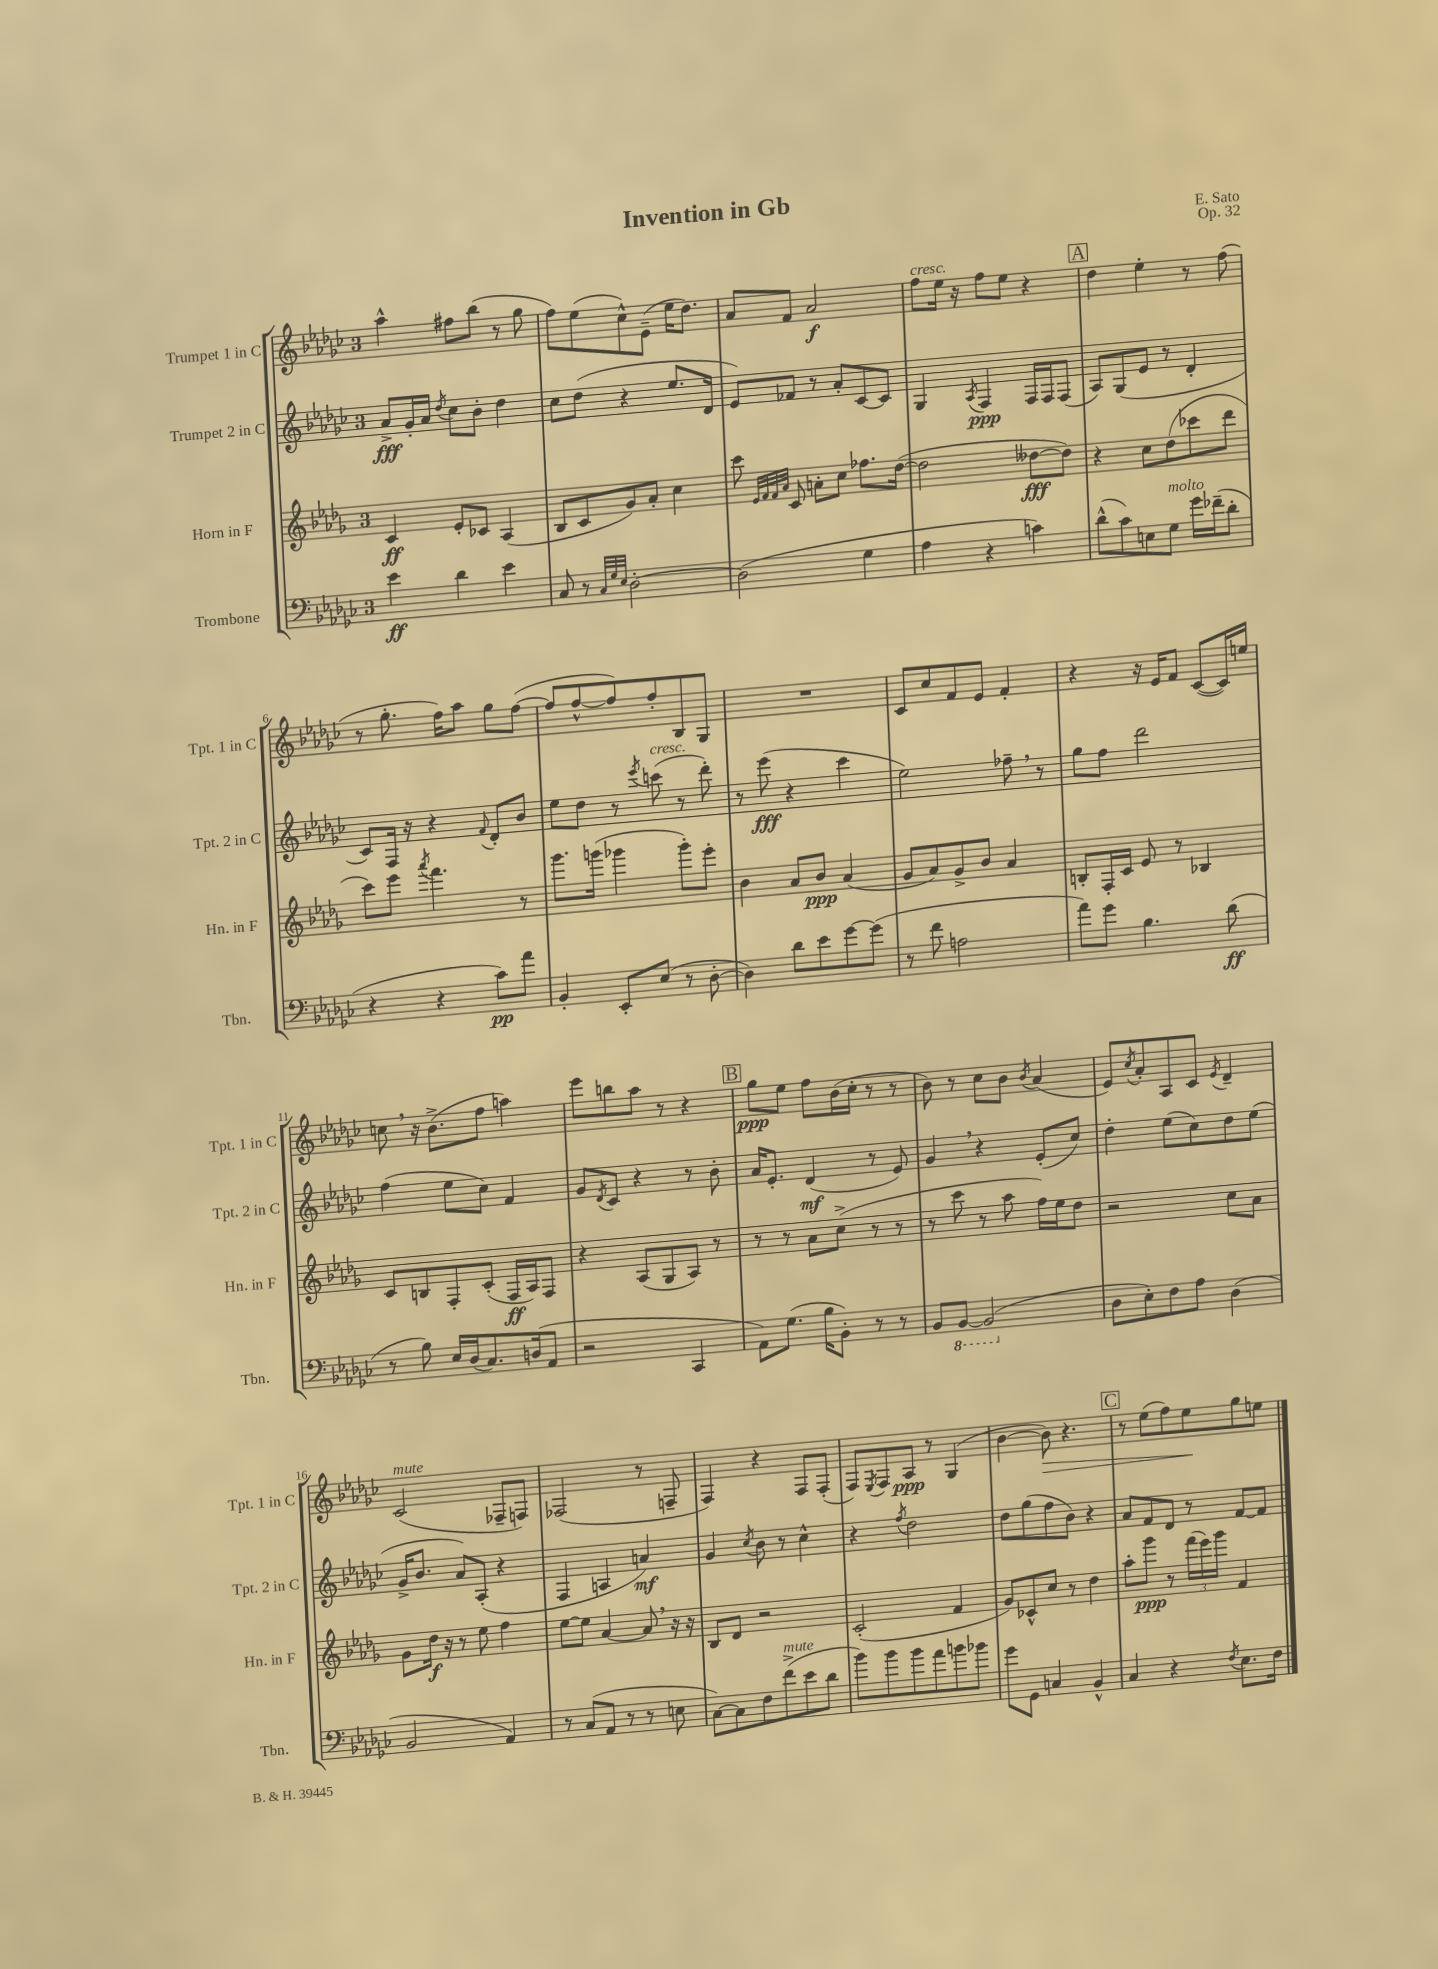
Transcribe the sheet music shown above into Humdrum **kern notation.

**kern	**dynam	**kern	**dynam	**kern	**dynam	**kern	**dynam
*part4	*part4	*part3	*part3	*part2	*part2	*part1	*part1
*staff4	*staff4	*staff3	*staff3	*staff2	*staff2	*staff1	*staff1
*I"Trombone	*	*I"Horn in F	*	*I"Trumpet 2 in C	*	*I"Trumpet 1 in C	*
*I'Tbn.	*	*I'Hn. in F	*	*I'Tpt. 2 in C	*	*I'Tpt. 1 in C	*
*clefF4	*	*clefG2	*	*clefG2	*	*clefG2	*
*k[b-e-a-d-g-c-]	*	*k[b-e-a-d-g-]	*	*k[b-e-a-d-g-c-]	*	*k[b-e-a-d-g-c-]	*
*M3/4	*	*M3/4	*	*M3/4	*	*M3/4	*
=1	=1	=1	=1	=1	=1	=1	=1
4e-\	ff	4c/	ff	8a-^/L	fff	4aa-^^\	.
.	.	.	.	16g-'/L	.	.	.
.	.	.	.	16a-/JJ	.	.	.
.	.	.	.	8qdd-/	.	.	.
4d-\	.	8e-'/L	.	8cc-\L	.	8ff#X\L	.
.	.	8c-X/J	.	8b-'\J	.	(8bb-\J	.
4e-\	.	(4A-/	.	4dd-\	.	8r	.
.	.	.	.	.	.	8gg-\	.
=2	=2	=2	=2	=2	=2	=2	=2
8C-/	.	8B-/L	.	8cc-\L	.	8ff\L)	.
8r	.	8c/	.	(8dd-\J	.	(8ee-\	.
32qqC-/LLL	.	.	.	.	.	.	.
32qqG-/	.	.	.	.	.	.	.
32qqE-/JJJ	.	.	.	.	.	.	.
[2D-'\	.	8g-/)	.	4r	.	8cc-^^\)	.
.	.	8a-'/J	.	.	.	(8e-~\J	.
.	.	4cc\	.	8.ee-/L	.	16ee-\KL	.
.	.	.	.	.	.	8.dd-\J)	.
.	.	.	.	16d-/Jk	.	.	.
=3	=3	=3	=3	=3	=3	=3	=3
(2D-\]	.	8ccc\	.	8e-/L)	.	8a-/L	.
.	.	32qqe-/LLL	.	.	.	.	.
.	.	32qqf/	.	.	.	.	.
.	.	32qqf/	.	.	.	.	.
.	.	32qqa-/JJJ	.	.	.	.	.
.	.	8c/	.	8f-X/J	.	8f/J	.
.	.	8an'\L	.	8r	.	2a-/	f
.	.	8cc\J	.	8a-'/L	.	.	.
4G-\	.	8.ff-X\L	.	[8c-/	.	.	.
.	.	.	.	8c-/J]	.	.	.
.	.	([16dd-\Jk	.	.	.	.	.
=4	=4	=4	=4	=4	=4	=4	=4
!	!	!	!	!	!	!LO:TX:a:i:t=cresc.	!
4A-\	.	2dd-\]	.	4G-/	.	8ff\L	.
.	.	.	.	.	.	16ee-\Jk	.
.	.	.	.	.	.	16r	.
.	.	.	.	8qA-/	.	.	.
4r	.	.	.	4F/	ppp	8ff\L	.
.	.	.	.	.	.	8ee-\J	.
4cn\)	.	[8dd--X\L	fff	16F/LL	.	4r	.
.	.	.	.	16F/J	.	.	.
.	.	8dd--\J])	.	(8F/J	.	.	.
!!LO:REH:place=s1:t=A
=5	=5	=5	=5	=5	=5	=5	=5
(8d-^^\L	.	4r	.	8A-/L)	.	4dd-\	.
8c-\)	.	.	.	(8G-/	.	.	.
8En\	.	8cc\L	.	8e-/J	.	4ee-'\	.
!LO:TX:a:i:t=molto	!	!	!	!	!	!	!
8G-\J	.	(8dd-\	.	8r	.	.	.
16g-\LL	.	8ccc-X\	.	4d-'/	.	8r	.
(16f-X~\J	.	.	.	.	.	.	.
8d-'\J	.	8ddd-\J	.	.	.	(8ff\	.
!!LO:LB:g=z
=6	=6	=6	=6	=6	=6	=6	=6
4r	.	8ccc\L)	.	8c-/L)	.	8r	.
.	.	8eee-\J	.	16F/Jk	.	8.gg-'\	.
.	.	.	.	16r	.	.	.
.	.	8qaaa-/	.	.	.	.	.
4r	.	4.fff\	.	4r	.	.	.
.	.	.	.	.	.	16ff\KL)	.
.	.	.	.	.	.	8aa-\J	.
.	.	.	.	8qqf/	.	.	.
8c-\L)	pp	.	.	8d-'/L	.	8gg-\L	.
8a-\J	.	8r	.	8b-/J	.	([8ff\J	.
=7	=7	=7	=7	=7	=7	=7	=7
4BB-'/	.	8.ggg-\L	.	8ee-\L	.	8ff/L]	.
.	.	.	.	8dd-\J	.	[8ff^^/	.
.	.	(16gggn\Jk	.	.	.	.	.
8EE-'/L	.	4ggg-X\	.	8r	.	8ff/])	.
.	.	.	.	8qeee-/	.	.	.
!	!	!	!	!LO:TX:a:i:t=cresc.	!	!	!
(8E-/J	.	.	.	(8cccn\	.	8ff'/	.
8r	.	8ggg-'\L)	.	8r	.	8B-/	.
[8D-'\	.	8eee-'\J	.	8ddd-'\)	.	8G-/J	.
=8	=8	=8	=8	=8	=8	=8	=8
4D-\])	.	4b-\	.	8r	.	2.r	.
.	.	.	.	(8eee-\	fff	.	.
8d-\L	.	8a-/L	.	4r	.	.	.
8e-\	.	8b-/J	ppp	.	.	.	.
[8g-\	.	(4a-/	.	4ccc-\	.	.	.
(8g-\J]	.	.	.	.	.	.	.
=9	=9	=9	=9	=9	=9	=9	=9
8r	.	8g-/L	.	2ee-\)	.	8c-/L	.
8f\	.	8a-/)	.	.	.	8cc-/	.
2An\	.	8g-^/	.	.	.	8f/	.
.	.	8b-/J	.	.	.	8e-/J	.
.	.	4a-/	.	8ff-X~,\	.	4f'/	.
.	.	.	.	8r	.	.	.
=10	=10	=10	=10	=10	=10	=10	=10
8a-\L)	.	8Bn'/L	.	8gg-\L	.	4r	.
8g-\J	.	16F'/L	.	8ff\J	.	.	.
.	.	16c/JJ	.	.	.	.	.
4.B-\	.	8e-/	.	2ddd-\	.	16r	.
.	.	.	.	.	.	16e-/KL	.
.	.	8r	.	.	.	8f/J	.
.	.	4B-X/	.	.	.	([8c-/L	.
(8d-\	ff	.	.	.	.	16c-/L])	.
.	.	.	.	.	.	16een/JJ	.
!!LO:LB:g=z
=11	=11	=11	=11	=11	=11	=11	=11
8r	.	8c/L	.	(4ff\	.	8ccn,\	.
8B-\)	.	8Bn/	.	.	.	16r	.
.	.	.	.	.	.	(8.b-^\L	.
16E-/LL	.	8F'/	.	8ee-\L	.	.	.
(16D-/J	.	.	.	.	.	.	.
8.C-/)	.	(8c'/J	.	8cc-\J)	.	8ff\J	.
.	.	16F/LL	ff	4f/	.	4aan\)	.
(16Dn/k	.	16A-/J)	.	.	.	.	.
8AA-/J	.	8F/J	.	.	.	.	.
=12	=12	=12	=12	=12	=12	=12	=12
2r	.	4r	.	8g-/L	.	8eee-\L	.
.	.	.	.	8qd-/	.	.	.
.	.	.	.	8c-/J	.	8bbn\	.
.	.	(8A-/L	.	4r	.	8aa-\J	.
.	.	8G-/	.	.	.	8r	.
4CC-/	.	8A-/J)	.	8r	.	4r	.
.	.	8r	.	8b-'\	.	.	.
!!LO:REH:place=s1:t=B
=13	=13	=13	=13	=13	=13	=13	=13
8AA-\L)	.	8r	.	16a-/KL	.	8gg-\L	ppp
.	.	.	.	8.e-'/J	.	.	.
(8.G-\J	.	8r	.	.	.	8ee-\J	.
.	.	8a-\L	.	(4d-/	mf	8ff\L	.
16B-\KL	.	.	.	.	.	.	.
8BB-'\J)	.	(8cc^\J	.	.	.	(16b-\L	.
.	.	.	.	.	.	16cc-'\JJ	.
8r	.	8r	.	8r	.	8r	.
8r	.	8r	.	8e-/)	.	8r	.
=14	=14	=14	=14	=14	=14	=14	=14
8BB-/L	.	8r	.	4g-,/	.	8b-\)	.
*8ba	*	*	*	*	*	*	*
[8BBB-/J	.	8ccc\	.	.	.	8r	.
(2BBB-/]	.	8r	.	4r	.	8cc-\L	.
.	.	8aa-\	.	.	.	8b-\J	.
.	.	.	.	.	.	8qb-/	.
.	.	16ff\LL)	.	(8e-'/L	.	(4a-/	.
.	.	16ee-\J	.	.	.	.	.
.	.	8dd-\J	.	8cc-/J)	.	.	.
=15	=15	=15	=15	=15	=15	=15	=15
*X8ba	*	*	*	*	*	*	*
8D-\L	.	2r	.	4dd-'\	.	8e-/L)	.
.	.	.	.	.	.	8qcc-/	.
8E-'\)	.	.	.	.	.	8a-'/	.
8F\	.	.	.	(8ee-\L	.	8A-/	.
8A-\J	.	.	.	8cc-\)	.	8c-/J	.
.	.	.	.	.	.	8qe-/	.
(4D-\	.	8cc\L	.	8dd-\	.	4d-~/	.
.	.	8a-\J	.	(8ee-\J	.	.	.
!!LO:LB:g=z
=16	=16	=16	=16	=16	=16	=16	=16
!	!	!	!	!	!	!LO:TX:a:i:t=mute	!
2BB-/	.	8g-\L	.	16g-^/KL	.	(2c-/	.
.	.	.	.	8.b-/J	.	.	.
.	.	16dd-\Jk	f	.	.	.	.
.	.	16r	.	.	.	.	.
.	.	8r	.	8a-/L)	.	.	.
.	.	8ee-\	.	(8A-'/J	.	.	.
4AA-/)	.	4ff\	.	4r	.	8F-X~/L	.
.	.	.	.	.	.	8Fn/J)	.
=17	=17	=17	=17	=17	=17	=17	=17
8r	.	[8ee-\L	.	4F/	.	(2F-X/	.
(8C-/L	.	8ee-\J]	.	.	.	.	.
8AA-/J	.	[4a-/	.	4An/	.	.	.
8r	.	.	.	.	.	.	.
8r	.	8a-,/]	.	4an/)	mf	8r	.
8En\	.	16r	.	.	.	8Fn~/	.
.	.	16r	.	.	.	.	.
=18	=18	=18	=18	=18	=18	=18	=18
[8C-\L)	.	8B-/L	.	4g-/	.	4F/)	.
8C-\]	.	8d-/J	.	.	.	.	.
.	.	.	.	8qcc-/	.	.	.
8F\	.	2r	.	8b-\	.	4r	.
!LO:TX:a:i:t=mute	!	!	!	!	!	!	!
(8f^\	.	.	.	8r	.	.	.
8e-\	.	.	.	4cc-^^\	.	8F/L	.
8d-\J	.	.	.	.	.	(8F'/J	.
=19	=19	=19	=19	=19	=19	=19	=19
8b-\L)	.	(2c'/	.	4r	.	8F/L)	.
.	.	.	.	.	.	8qE-/	.
8b-\	.	.	.	.	.	8F/	.
.	.	.	.	8qff/	.	.	.
8b-\	.	.	.	2dd-\	.	8A-/J	ppp
8a-\	.	.	.	.	.	8r	.
8bn\	.	4f/	.	.	.	(4G-/	.
8b-X\J	.	.	.	.	.	.	.
=20	=20	=20	=20	=20	=20	=20	=20
8g-\L	.	8g-/L)	.	8dd-\L	.	[4b-\	.
8GG-\J	.	8c-X^^/	.	(8gg-\	.	.	.
!	!	!	!	!	!	!	!LO:HP:b
4Cn/	.	8cc/J	.	8ff\	.	8b-\])	>
.	.	8r	.	8b-\J)	.	4.r	.
4BB-^^/	.	4dd-\	.	4r	.	.	.
!!LO:REH:place=s1:t=C
=21	=21	=21	=21	=21	=21	=21	=21
4C-/	.	8aa-'\L	.	8a-/L	.	8r	.
.	.	8ggg-\J	ppp	8f/	.	(8ee-\L	.
4r	.	8r	.	8d-/J	.	8ff\)	.
.	.	(24fff\LL	.	8r	.	8ee-\	.
.	.	24eee-\)	.	.	.	.	.
.	.	24ggg-\JJ	.	.	.	.	.
8qF/	.	.	.	.	.	.	.
8.E-\L	.	4f/	.	[8f/L	.	8gg-\	]
.	.	.	.	8f/J]	.	8een\J	.
16F\Jk	.	.	.	.	.	.	.
==	==	==	==	==	==	==	==
*-	*-	*-	*-	*-	*-	*-	*-
